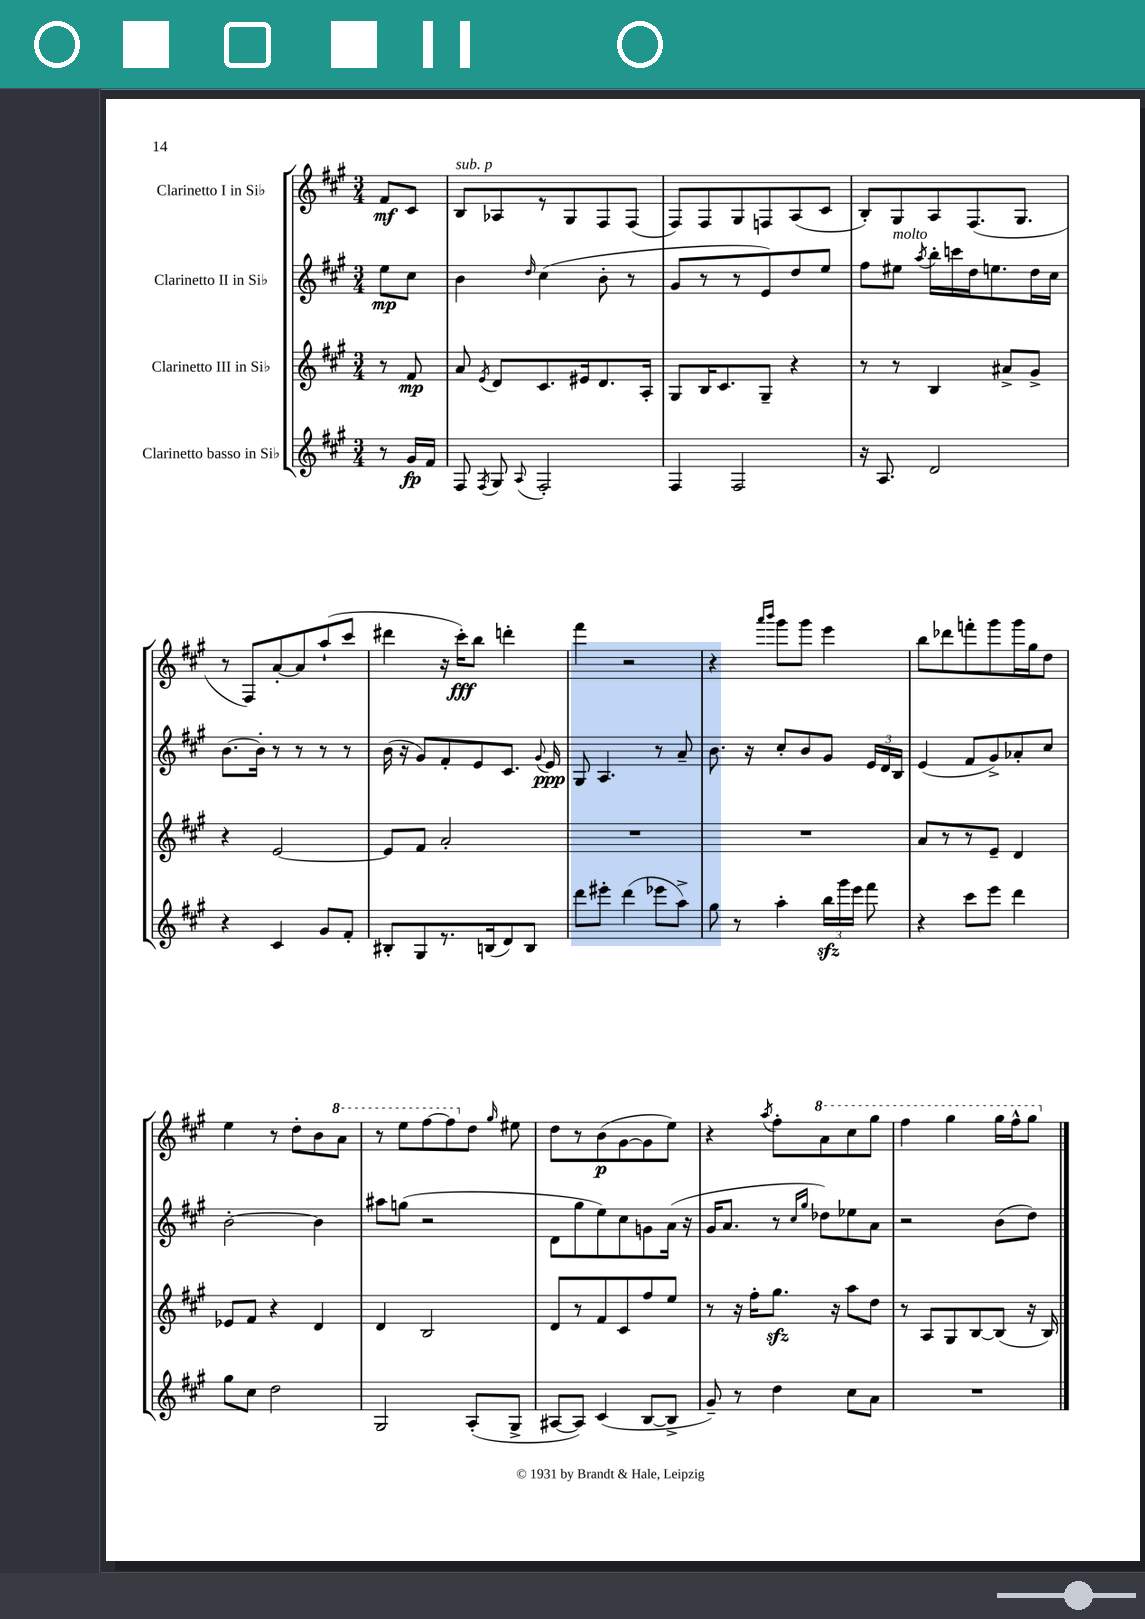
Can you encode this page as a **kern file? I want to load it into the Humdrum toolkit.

**kern	**kern	**kern	**kern
*staff4	*staff3	*staff2	*staff1
*clefG2	*clefG2	*clefG2	*clefG2
*k[f#c#g#]	*k[f#c#g#]	*k[f#c#g#]	*k[f#c#g#]
*M3/4	*M3/4	*M3/4	*M3/4
8r	8r	8ee\L	8f#/L
16g#/LL	8f#/	8cc#\J	8c#/J
16f#/JJ	.	.	.
=	=	=	=
8F#/	8a/	4b\	8B/L
8qF#/	8qe/	.	.
8G#/	8d/L	.	8A-/
8qqA/	.	16qqdd/	.
2F#'/	8.c#/	(4cc#\	8r
.	.	.	8G#/
.	16e#/k	.	.
.	8.d/	8b'\	8F#/
.	.	8r	(8F#/J
.	16A'/Jk	.	.
=	=	=	=
4F#/	8G#/L	8g#/L	8F#/L)
.	16B/K	8r	8F#/
.	8.c#/	.	.
2F#/	.	8r	8G#/
.	8G#~/J	8e/)	8F/
.	4r	8dd/	(8A/
.	.	8ee/J	8c#/J
=	=	=	=
16r	8r	8ff#\L	8B'/L)
8.A/	.	.	.
.	8r	8ee#\J	8G#/
.	.	8qaa/	.
2d/	4B/	16bb'\LL	8A/
.	.	16ccc\	.
.	.	16dd\J	(8.F#/
.	.	8.ee\	.
.	8a#^/L	.	.
.	.	.	8.G#/J
.	8g#^/J	16dd\L	.
.	.	16cc#\JJ	.
=	=	=	=
4r	4r	[8.b\L	8r
.	.	.	8F#/L)
.	.	16b'\]Jk	.
4c#/	[2e/	8r	[8a'/
.	.	8r	8a/]
8g#/L	.	8r	(8aa`/
8f#'/J	.	8r	8ccc#/J
=	=	=	=
8B#'/L	8e/]L	(16b\	4ddd#\
.	.	16r	.
8G#/	8f#/J	8g#/L)	.
8.r	2a'/	8f#'/	16r
.	.	.	16ccc#'\LK)
.	.	8e/	8bb\J
(16B/k	.	.	.
8d/)	.	8.c#/J	4ddd'\
8B/J	.	.	.
.	.	8qqg#/	.
.	.	16e/	.
=	=	=	=
8ddd\L	2.r	8G#/	4fff#\
8eee#'\J	.	4.A/	.
(4ddd\	.	.	2r
8eee-\L	.	8r	.
8aa^\J)	.	8a~/	.
=	=	=	=
8gg#\	2.r	8.b\	4r
8r	.	.	.
.	.	16r	.
.	.	.	16qqaaa/LL
.	.	.	16qqbbb/JJ
4aa'\	.	8cc#'/L	8ggg#\L
.	.	8b/	8ggg#\J
24bb\LL	.	8g#/J	4eee\
24ggg#\	.	.	.
24eee\JJ	.	.	.
8fff#\	.	24e/LL	.
.	.	24d/	.
.	.	24B/JJ	.
=	=	=	=
4r	8a/L	(4e/	8bb\L
.	8r	.	8ddd-\
8ccc#\L	8r	8f#/L	8fff'\
8eee\J	8e~/J	8g#^/)	8ggg#\
4ddd\	4d/	8a-'/	16ggg#\L
.	.	.	16gg#\J
.	.	8cc#/J	8dd\J
=	=	=	=
8gg#\L	8e-/L	[2b'\	4ee\
8cc#\J	8f#/J	.	.
2dd\	4r	.	8r
.	.	.	8dd'\L
.	4d/	4b\]	8b\
.	.	.	8aa\J
=	=	=	=
2G#/	4d/	8aa#\L	8r
.	.	(8gg\J	8eee\L
.	2B/	2r	[8fff#\
.	.	.	8fff#\]
(8A'/L	.	.	8dd\J
.	.	.	16qqgg#/
8G#^/J	.	.	8ee#\
=	=	=	=
[8A#/L	8d/L	8d\L	8dd\L
8A#/]J)	8r	8gg#\	8r
(4c#/	8f#/	8ee\)	(8b\
.	8c#/	8cc#\	[8g#\
[8B/L	8ff#/	8g\	8g#\]
8B^/]J	8ee/J	(16a\Jk	8ee\J)
.	.	16r	.
=	=	=	=
8g#~/)	8r	16g#/LK	4r
.	.	8.a/J	.
8r	16r	.	.
.	16ff#'\LK	.	.
.	.	.	8qaa/
4dd\	8.gg#\J	8r	8ff#'\L
.	.	16qqcc#/LL	.
.	.	16qqgg#/JJ	.
.	.	8dd-\L)	8aa\
.	16r	.	.
8cc#\L	8aa\L	8ee-\	8ccc#\
8a\J	8dd\J	8a\J	8ggg#\J
=	=	=	=
2.r	8r	2r	4fff#\
.	8A/L	.	.
.	8G#/	.	4ggg#\
.	[8B/	.	.
.	(8B/]J	(8b\L	16ggg#\LL
.	.	.	16fff#^^\J
.	16r	8dd\J)	8ggg#\J
.	16B/)	.	.
==	==	==	==
*-	*-	*-	*-
